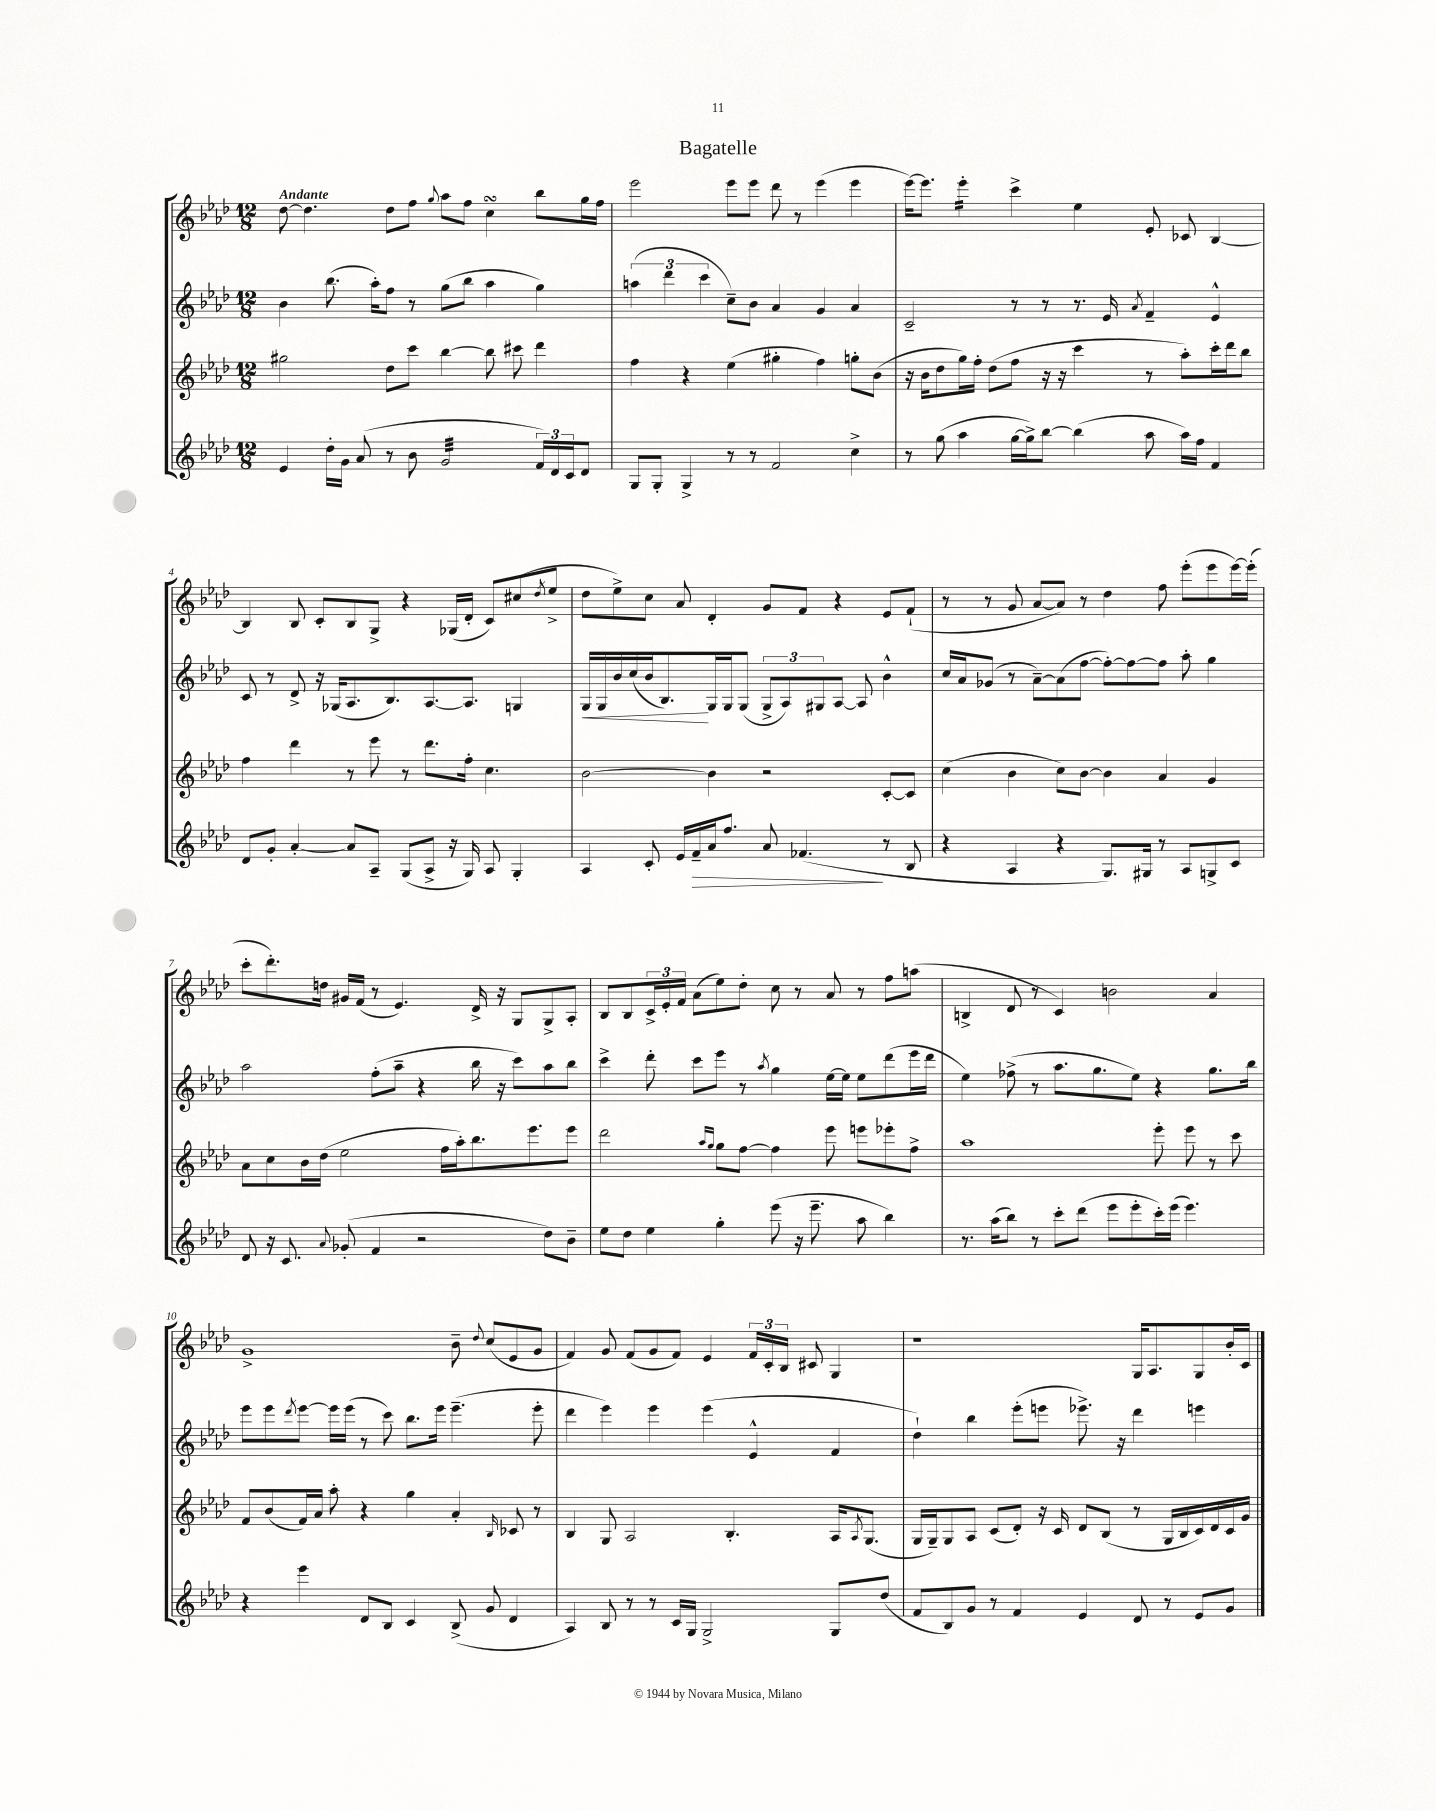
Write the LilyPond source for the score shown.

\header { title = "Bagatelle" }
<<
\new StaffGroup <<
\new Staff = "s0" {
    \clef treble \key aes \major \numericTimeSignature \time 12/8 \tempo "Andante"
    des''8~ des''4. des''8 f''8 \appoggiatura { g''8 } aes''8 f''8 c''4\turn bes''8 g''16 f''16 |
    ees'''2 ees'''8 ees'''8 des'''8 r8 ees'''4( ees'''4 |
    ees'''16~) ees'''8. ees'''4:16-. c'''4-> ees''4 ees'8-. ces'8 bes4~ |
    bes4 bes8 c'8-. bes8 g8-> r4 ges16( des'16-. c'8) cis''8( \acciaccatura { des''8 } ees''8-> |
    des''8 ees''8->) c''8 aes'8 des'4-. g'8 f'8 r4 ees'8 f'8-!( |
    r8 r8 g'8 aes'8~ aes'8) r8 des''4 f''8 ees'''8-.( ees'''8 ees'''16~) ees'''16-.( |
    c'''8-. des'''8.-.) d''16 gis'16 f'16( r8 ees'4.) des'16-> r16 g8 g8-> aes8-. |
    bes8 bes8 \tuplet 3/2 { c'16-> ees'16-. f'16 } aes'8( ees''8) des''8-. c''8 r8 aes'8 r8 f''8 a''8( |
    b4-> des'8 r8 c'4) b'2 aes'4 |
    g'1-> bes'8-- \appoggiatura { des''8 } c''8( ees'8 g'8 |
    f'4) g'8 f'8( g'8 f'8) ees'4 \tuplet 3/2 { f'16 c'16-. bes16 } cis'8 g4 |
    r1 g16 aes8. g8 bes'16-. c'16 \bar "|." |
}
\new Staff = "s1" {
    \clef treble \key aes \major \numericTimeSignature \time 12/8
    bes'4 bes''8.( aes''16-.) f''8 r8 g''8( bes''8 aes''4 g''4) |
    \tuplet 3/2 { a''4( des'''4 c'''4 } c''8--) bes'8 aes'4 g'4 aes'4 |
    c'2-- r8 r8 r8. ees'16 \acciaccatura { aes'8 } f'4-- ees'4-^ |
    c'8 r8 des'8-> r16 ges16( aes8. bes8.) aes8.~ aes8. g4 |
    g16\< g16 bes'16 c''16( bes'16 bes8.\!) g16 g16 g8( \tuplet 3/2 { g8-> aes8) gis8 } aes8~ aes8 bes'4-^ |
    c''16 aes'16 ges'8( r8 aes'8~--) aes'8( f''8~ f''8~-.) f''8~ f''8 aes''8-. g''4 |
    aes''2 f''8-.( aes''8-- r4 bes''16 r16 c'''8) aes''8 bes''8 |
    c'''4-> des'''8-. c'''8 ees'''8 r8 \acciaccatura { aes''8 } g''4 ees''16~ ees''16 ees''8 des'''8( ees'''16 des'''16 |
    ees''4) fes''8->( r8 aes''8. g''8. ees''8) r4 g''8. bes''16 |
    ees'''8 ees'''8 \acciaccatura { des'''8 } ees'''8~ ees'''16 ees'''16( r8 c'''8) bes''8. ees'''16 ees'''4.--( ees'''8-. |
    des'''4 ees'''4) ees'''4 ees'''4( ees'4-^ f'4 |
    des''4-!) bes''4 ees'''8-.( e'''8 ees'''8.->) r16 des'''4 e'''4 \bar "|." |
}
\new Staff = "s2" {
    \clef treble \key aes \major \numericTimeSignature \time 12/8
    gis''2 des''8 c'''8 bes''4~ bes''8 cis'''8 des'''4 |
    f''4 r4 ees''4( gis''4-. f''4) g''8-. bes'8( |
    r16 bes'16 des''8 g''16) f''16-. des''8( f''8 r16 r16 c'''4 r8 aes''8-.) c'''16-. des'''16 bes''8 |
    f''4 des'''4 r8 ees'''8 r8 des'''8. f''16-. c''4. |
    bes'2~ bes'4 r2 c'8~-. c'8 |
    c''4( bes'4 c''8) bes'8~ bes'4 aes'4 g'4 |
    aes'8 c''8 bes'16 des''16( ees''2 f''16 aes''16-.) bes''8. ees'''8. ees'''8 |
    des'''2 \grace { aes''16 g''16 } g''8 f''8~ f''4 ees'''8 e'''8 ees'''8-. f''8-> |
    aes''1 ees'''8-. ees'''8 r8 c'''8 |
    f'8 bes'8( f'16) aes'16 aes''8-. r4 g''4 aes'4-. \grace { bes16 } ces'8 r8 |
    bes4 g8 aes2 bes4.-. aes16 \acciaccatura { aes8 } g8.( |
    g16 g16--) g8 aes8 c'8( des'8-.) r16 c'16 des'8 bes8( r8 g16 bes16 c'16) des'16 c'16 g'16 \bar "|." |
}
\new Staff = "s3" {
    \clef treble \key aes \major \numericTimeSignature \time 12/8
    ees'4 des''16-. g'16 aes'8( r8 bes'8 g'2:32 \tuplet 3/2 { f'16) des'16 c'16 } des'8 |
    g8 g8-. g4-> r8 r8 f'2 c''4-> |
    r8 g''8( aes''4 g''16~ g''16->) bes''8~ bes''4( aes''8 aes''16) f''16 f'4 |
    des'8 g'8-. aes'4~-. aes'8 aes8-- g8( aes8-> r16 g16) aes8 g4-. |
    aes4 c'8-. ees'16 f'16--\> aes'16 f''8. aes'8 fes'4.\!( r8 bes8 |
    r4 aes4 r4 g8.) gis16 r8 aes8 g8-> c'8 |
    des'8 r16 c'8. \appoggiatura { aes'8 } ges'8-.( f'4 r2 des''8) bes'8-- |
    ees''8 des''8 ees''4 g''4-. ees'''8( r16 ees'''8.-- aes''8 bes''4) |
    r8. aes''16( bes''8) r8 c'''8-. des'''8( ees'''8 ees'''8-. c'''16-.) ees'''16( ees'''4.) |
    r4 ees'''4 des'8 bes8 c'4 bes8->( g'8 des'4 |
    aes4) bes8 r8 r8 c'16 g16 g2-> g8 des''8( |
    f'8 bes8) g'8 r8 f'4 ees'4 des'8 r8 ees'8 g'8 \bar "|." |
}
>>
>>
